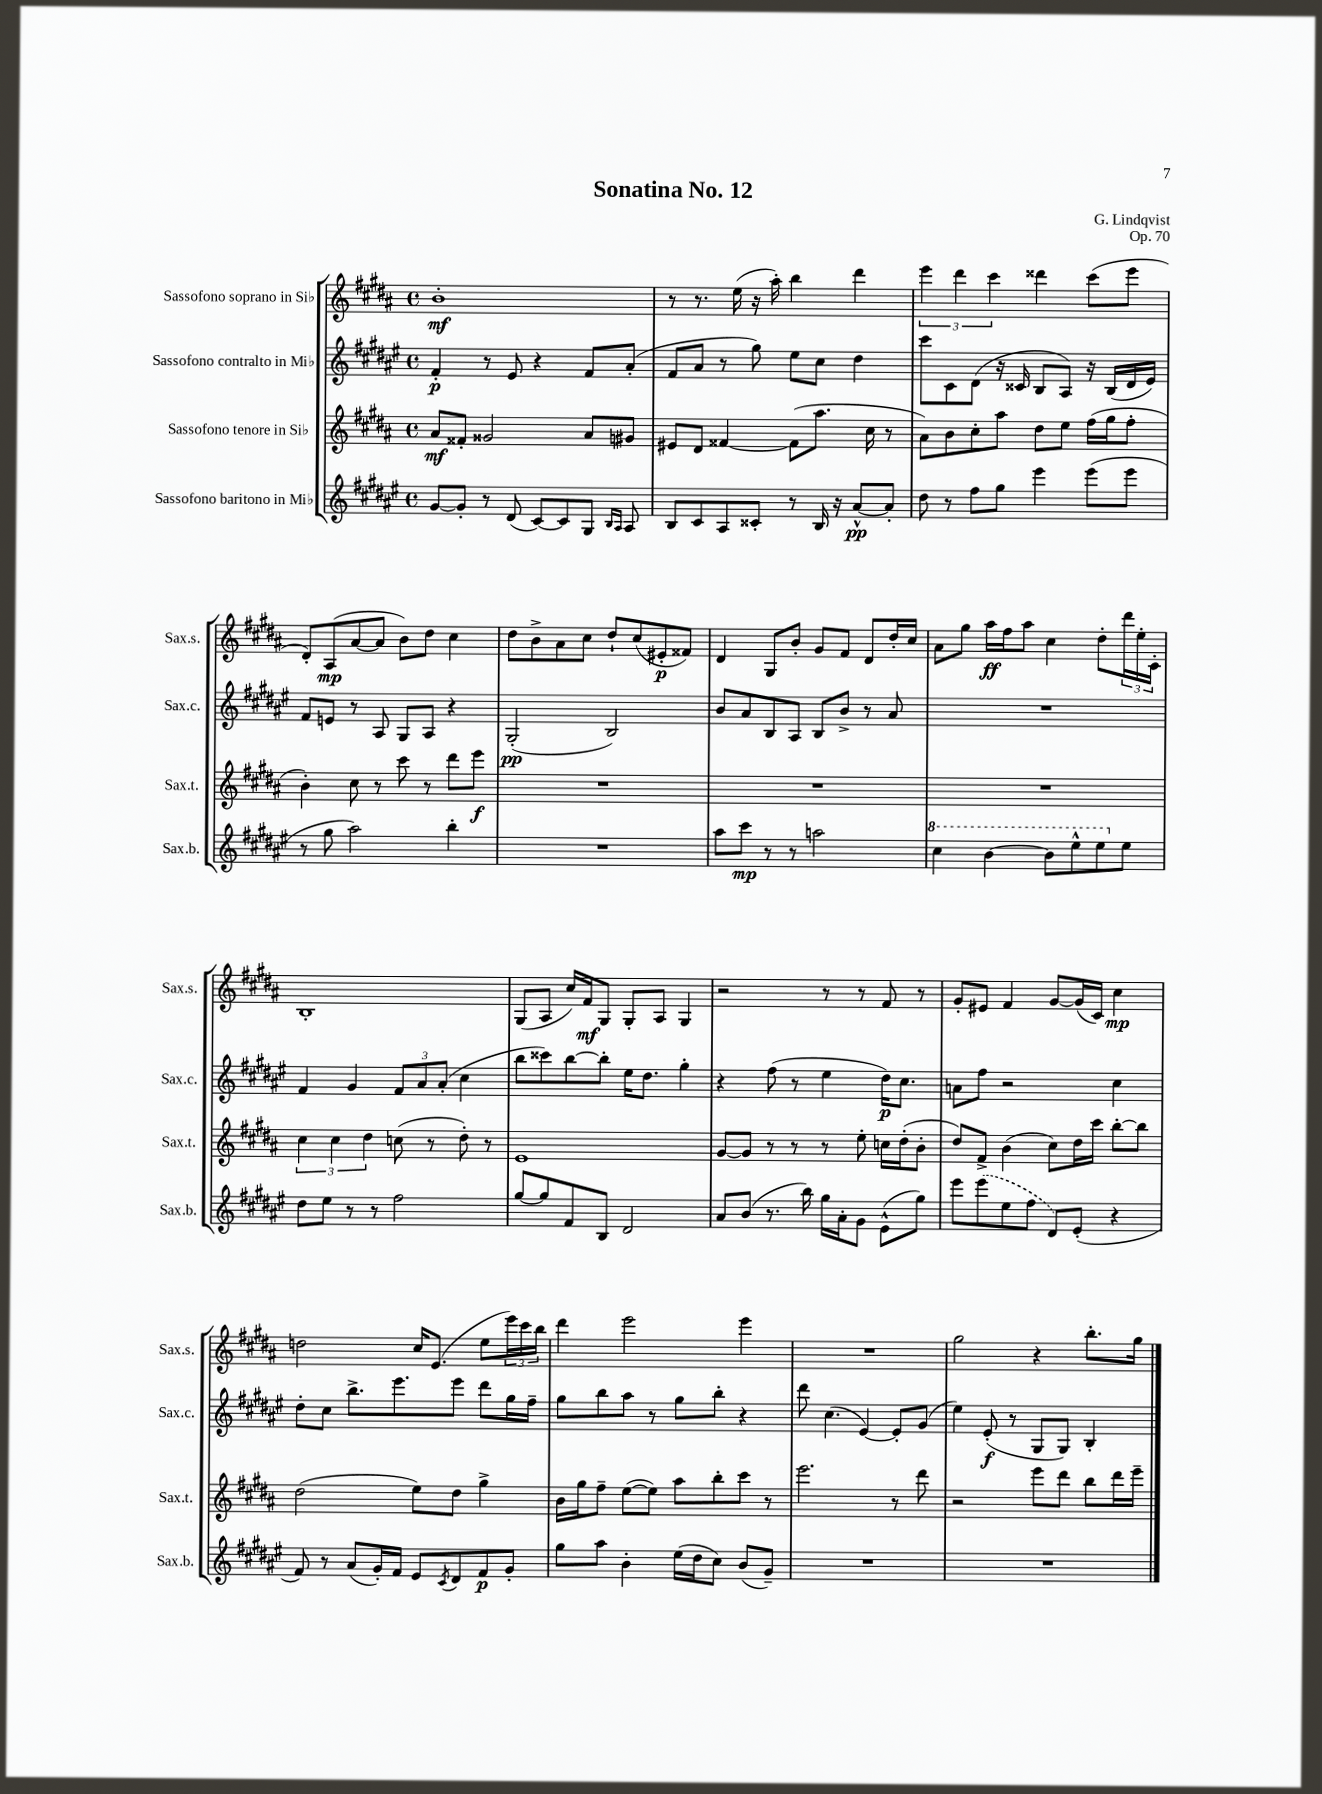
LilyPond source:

\header { title = "Sonatina No. 12" composer = "G. Lindqvist" opus = "Op. 70" }
<<
\new StaffGroup <<
\new Staff = "s0" \with { instrumentName = "Sassofono soprano in Sib" shortInstrumentName = "Sax.s." } {
    \clef treble \key b \major \defaultTimeSignature \time 4/4
    b'1-.\mf |
    r8 r8. e''16( r16 ais''16-.) b''4 dis'''4 |
    \tuplet 3/2 { e'''4 dis'''4 cis'''4 } disis'''4 cis'''8( e'''8 |
    dis'8-.) ais8\mp( ais'8~ ais'8 b'8) dis''8 cis''4 |
    dis''8 b'8-> ais'8 cis''8 dis''8-! cis''8( eis'8-.\p fisis'8) |
    dis'4 gis8 b'8-. gis'8 fis'8 dis'8 dis''16-. cis''16 |
    ais'8 gis''8 ais''16\ff fis''16 ais''8 cis''4 dis''8-. \tuplet 3/2 { dis'''16 e''16-. cis'16-. } |
    b1-. |
    gis8( ais8 cis''16) fis'16\mf gis8 gis8-. ais8 gis4 |
    r2 r8 r8 fis'8 r8 |
    gis'8-. eis'8 fis'4 gis'8~ gis'16( cis'16) cis''4\mp |
    d''2 cis''16 e'8.( e''8 \tuplet 3/2 { e'''16) cis'''16 b''16 } |
    dis'''4 e'''2 e'''4 |
    R1 |
    gis''2 r4 b''8.-. gis''16 \bar "|." |
}
\new Staff = "s1" \with { instrumentName = "Sassofono contralto in Mib" shortInstrumentName = "Sax.c." } {
    \clef treble \key fis \major \defaultTimeSignature \time 4/4
    fis'4-.\p r8 eis'8 r4 fis'8 ais'8-.( |
    fis'8 ais'8 r8 gis''8) eis''8 cis''8 dis''4 |
    cis'''8 cis'8 dis'8( r16 cisis'16 b8 ais8) r16 b16( dis'16 eis'16) |
    fis'8 e'8 r8 ais8 gis8 ais8 r4 |
    gis2-.\pp( b2) |
    b'8 ais'8 b8 ais8 b8 b'8-> r8 ais'8 |
    R1 |
    fis'4 gis'4 \tuplet 3/2 { fis'8 ais'8 ais'8-.( } cis''4 |
    b''8 cisis'''8) b''8~ b''8-. eis''16 dis''8. gis''4-. |
    r4 fis''8( r8 eis''4 dis''16\p) cis''8. |
    a'8 fis''8 r2 cis''4 |
    dis''8-. cis''8 b''8.-> eis'''8. eis'''8 dis'''8 gis''16 fis''16-- |
    gis''8 b''8 ais''8 r8 gis''8 b''8-. r4 |
    dis'''8 cis''4.( eis'4~) eis'8-. gis'8( |
    eis''4) eis'8-.\f( r8 gis8 gis8) b4-. \bar "|." |
}
\new Staff = "s2" \with { instrumentName = "Sassofono tenore in Sib" shortInstrumentName = "Sax.t." } {
    \clef treble \key b \major \defaultTimeSignature \time 4/4
    ais'8\mf fisis'8-. gisis'2 ais'8 gis'8 |
    eis'8 dis'8 fisis'4~ fisis'8( ais''8. cis''16 r8 |
    ais'8) b'8 cis''8-. ais''8 dis''8 e''8 fis''16( gis''16 fis''8-. |
    b'4-.) cis''8 r8 cis'''8 r8 dis'''8 e'''8\f |
    R1 |
    R1 |
    R1 |
    \tuplet 3/2 { cis''4 cis''4 dis''4 } c''8( r8 dis''8-.) r8 |
    e'1 |
    gis'8~ gis'8 r8 r8 r8 e''8-. c''16 dis''16-.( b'8-. |
    dis''8) fis'8-> b'4( cis''8) dis''16 cis'''16 b''8~-. b''8 |
    dis''2( e''8) dis''8 gis''4-> |
    b'16 gis''16 fis''8-- e''8~( e''8) ais''8 b''8-. cis'''8 r8 |
    e'''2. r8 dis'''8 |
    r2 e'''8 dis'''8 b''8 dis'''16 e'''16-- \bar "|." |
}
\new Staff = "s3" \with { instrumentName = "Sassofono baritono in Mib" shortInstrumentName = "Sax.b." } {
    \clef treble \key fis \major \defaultTimeSignature \time 4/4
    gis'8~ gis'8-. r8 dis'8( cis'8~) cis'8 gis8 \grace { b16 ais16 } ais8 |
    b8 cis'8 ais8 cisis'8-. r8 b16 r16 ais'8~-^\pp ais'8-. |
    dis''8 r8 fis''8 gis''8 eis'''4 eis'''8( eis'''8 |
    r8 gis''8 ais''2) b''4-. |
    R1 |
    ais''8 cis'''8\mp r8 r8 a''2 |
    \ottava #1 cis'''4 b''4~ b''8 eis'''8-^ eis'''8 \ottava #0 eis''8 |
    dis''8 eis''8 r8 r8 fis''2 |
    gis''8~ gis''8 fis'8 b8 dis'2 |
    ais'8 b'8( r8. b''16) gis''16 ais'16-. gis'8 eis'8-^( gis''8) |
    eis'''8 \once \slurDashed eis'''8( eis''8 fis''8 dis'8) eis'8-.( r4 |
    fis'8) r8 ais'8( gis'16-.) fis'16 eis'8 \acciaccatura { cis'8 } dis'8 fis'8\p gis'8-. |
    gis''8 ais''8 b'4-. eis''16( dis''16 cis''8) b'8( gis'8--) |
    R1 |
    R1 \bar "|." |
}
>>
>>
\layout { \context { \Score \remove "Bar_number_engraver" } }
